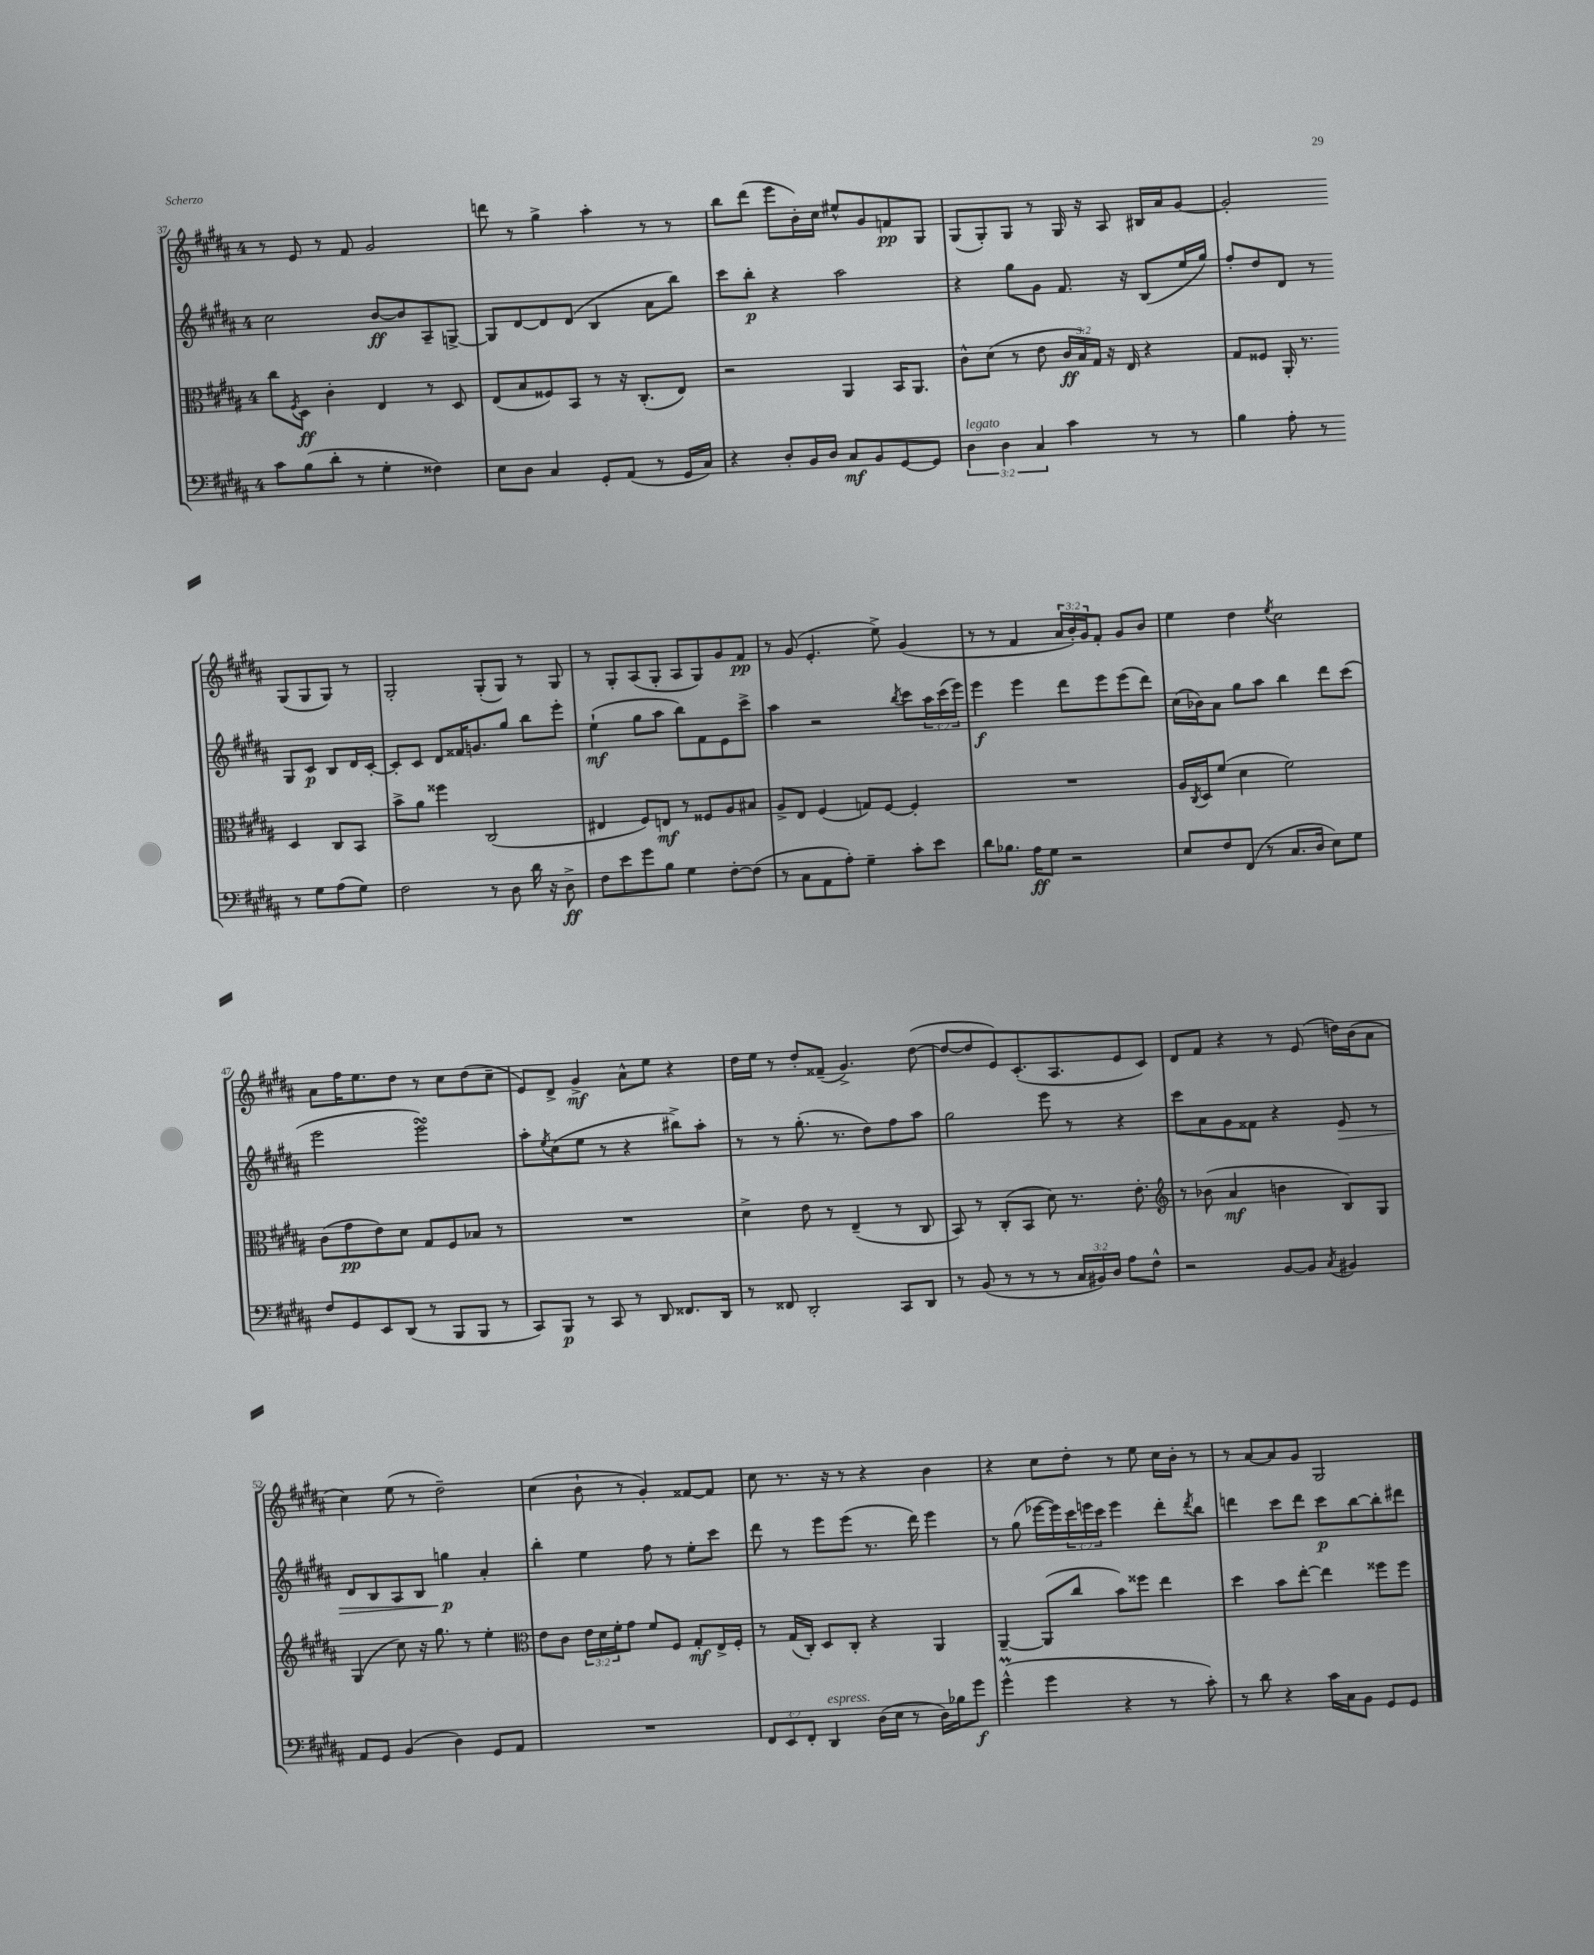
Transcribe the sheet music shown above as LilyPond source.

<<
\new StaffGroup <<
\new Staff = "s0" {
    \clef treble \key b \major \once \override Staff.TimeSignature.style = #'single-digit \time 4/4 \override Staff.TupletNumber.text = #tuplet-number::calc-fraction-text
    r8 e'8 r8 fis'8 gis'2 |
    d'''8 r8 gis''4-> ais''4-. r8 r8 |
    b''8 dis'''8( e'''8 b'16-.) cis''16 eis''8-^ gis'8 f'8\pp gis8 |
    gis8( gis8-.) gis8 r8 gis16 r16 ais8 bis16 ais'16 gis'8~ |
    gis'2-. gis8( gis8 gis8) r8 |
    gis2-. gis8-.( gis8) r8 gis8 |
    r8 gis8-. ais8( gis8-. ais8 gis8) gis'8 fis'8\pp |
    r8 gis'8( e'4.-. e''8->) gis'4( |
    r8 r8 fis'4 \tuplet 3/2 { ais'16 b'16-.) gis'16 } fis'8-. gis'8 b'8 |
    e''4 dis''4 \acciaccatura { e''8 } cis''2 |
    ais'8 fis''16 e''8. dis''8 r8 cis''8 dis''8( cis''8-- |
    e'8) dis'8-> gis'4->\mf ais'8-^ e''8 r4 |
    dis''16 e''16 r8 dis''8-. fisis'8--( gis'4.->) dis''8~( |
    dis''8~ dis''8 e'8) cis'8.-.( ais8. e'8 cis'8) |
    dis'8 fis'8 r4 r8 e'8( d''16) b'16( ais'8 |
    cis''4) e''8( r8 dis''2--) |
    cis''4( b'8-! r8 gis'4-.) fisis'8~ fisis'8 |
    cis''8 r8. r16 r8 r4 b'4 |
    r4 cis''8 dis''8-. r8 e''8 cis''16 b'16-. r8 |
    r8 ais'8~ ais'8 gis'8 gis2 \bar "|." |
}
\new Staff = "s1" {
    \clef treble \key b \major \once \override Staff.TimeSignature.style = #'single-digit \time 4/4 \override Staff.TupletNumber.text = #tuplet-number::calc-fraction-text
    cis''2 b'8~\ff b'8 ais8-- g8~-> |
    g8 dis'8~ dis'8 dis'8( b4 ais'8 b''8) |
    cis'''8 b''8-.\p r4 ais''2 |
    r4 gis''8 gis'8 fis'8. r16 b8( e''16 gis''16) |
    fis''8-. dis''8 dis'8 r8 gis8 cis'8\p b8 dis'16 cis'16~-. |
    cis'8-. cis'8 dis'8 fisis'16 g'8. gis''8 b''8 e'''8-. |
    e''4-!\mf( gis''8 ais''8 b''8) fis'8 e'8 cis'''8-> |
    ais''4 r2 \acciaccatura { b''8 } cis'''8 \tuplet 3/2 { ais''16 cis'''16( e'''16) } |
    e'''4\f e'''4 dis'''8 e'''8 e'''8( dis'''8) |
    cis''16( bes'16) ais'8 gis''8 ais''8 b''4 dis'''8 cis'''8( |
    e'''2 e'''2\turn) |
    ais''8-. \acciaccatura { e''8 } cis''8( e''8 r8 r4 bis''8->) ais''8-. |
    r8 r8 gis''8.-.( r8. dis''8) fis''8 ais''8 |
    gis''2 e'''8 r8 r4 |
    cis'''8 ais'8 gis'8 fisis'8 r4 e'8\> r8 |
    dis'8 b8 ais8 b8 g''4\p\! ais'4-. |
    b''4-. e''4 fis''8 r8 e''8-. cis'''8 |
    dis'''8 r8 e'''8 e'''8( r8. dis'''16) e'''4 |
    r8 gis''8( ees'''16~ ees'''16) \tuplet 3/2 { cis'''16 e'''16 cis'''16 } e'''4 dis'''8-. \acciaccatura { dis'''8 } b''8 |
    d'''4 cis'''8 d'''8 cis'''8\p b''8~ b''8-. dis'''8 \bar "|." |
}
\new Staff = "s2" {
    \clef alto \key b \major \once \override Staff.TimeSignature.style = #'single-digit \time 4/4 \override Staff.TupletNumber.text = #tuplet-number::calc-fraction-text
    cis''8 \acciaccatura { fis8 } dis8\ff cis'4-. e4 r8 dis8 |
    e8( b8 fisis8) b,8 r8 r16 cis8.-.( e8) |
    r2 ais,4 b,16 ais,8. |
    cis'8-^ dis'8( r8 e'8 \tuplet 3/2 { cis'16\ff b16) gis16 } r16 e16 r4 |
    gis8 fisis8 ais,16-. r8. dis4 cis8 b,8 |
    b'8-> ais'8 fisis''4 cis2( |
    eis4 fis8) e8\mf r8 fisis8 ais8 bis8 |
    ais8-> e8 fis4( g8) fis8~ fis4-. |
    R1 |
    ais16 \acciaccatura { cis8 } dis16 fis'8( dis'4 fis'2) |
    cis'8( gis'8\pp e'8) dis'8 gis8 fis8 bes8 r8 |
    R1 |
    dis'4-> e'8 r8 e4--( r8 cis8 |
    b,8) r8 cis8-.( b,8 dis'8) r8. e'8.-. |
    \clef treble r8 bes'8( ais'4\mf b'4 b8) gis8 |
    gis4( cis''8) r16 gis''8. r8 e''4-. |
    \clef alto e'8 cis'8 \tuplet 3/2 { e'16 dis'16 fis'16-. } gis'8 fis'8 fis8 gis8-.\mf e16-> fis16-. |
    r8 gis16( cis16-.) dis8 cis8-. r4 ais,4 |
    ais,4~-- ais,8( cis''8 b'8) fisis''8 e''4 |
    dis''4 b'8 e''8~-. e''4 fisis''8 fisis''8 \bar "|." |
}
\new Staff = "s3" {
    \clef bass \key b \major \once \override Staff.TimeSignature.style = #'single-digit \time 4/4 \override Staff.TupletNumber.text = #tuplet-number::calc-fraction-text
    cis'8 b8( dis'8-. r8 gis4-. fisis4) |
    e8 dis8 cis4 gis,8-. ais,8( r8 gis,16 cis16) |
    r4 dis8-. b,16 dis16 cis8\mf b,8 gis,8~ gis,8 |
    \tuplet 3/2 { dis4^\markup { \italic "legato" } dis4 cis4 } cis'4 r8 r8 |
    b4 ais8-. r8 r8 gis8 ais8( gis8) |
    fis2 r8 dis8 dis'16 r16 dis8->\ff |
    fis8 e'8 gis'8 b8 gis4 fis8~-. fis8( |
    r8 cis8 ais,8 ais8-.) gis4-- cis'8-. e'8 |
    dis'8 bes8. ais16\ff gis8 r2 |
    e8 fis8 fis,8( r8 cis8. dis16 e8) gis8 |
    fis8 gis,8 e,8 dis,8( r8 b,,8 b,,8 r8 |
    cis,8) b,,8\p r8 cis,8 r8 dis,8 fisis,8. dis,16 |
    r8 fisis,8 dis,2-. cis,8 dis,8 |
    r8 b,8( r8 r8 r8 \tuplet 3/2 { cis16 bis,16) dis16 } ais8 fis8-^ |
    r2 b,8~ b,8 \acciaccatura { cis8 } bis,4 |
    ais,8 gis,8 b,4( dis4) gis,8 ais,8 |
    R1 |
    \tuplet 3/2 { fis,8 e,8 fis,8-. } dis,4^\markup { \italic "espress." } dis16( e16 r8 dis16) bes16 gis'8\f |
    gis'4-^\prall( gis'4 r4 r8 cis'8-.) |
    r8 dis'8 r4 cis'16 cis16 b,8 gis,8 gis,8 \bar "|." |
}
>>
>>
\layout { \context { \Score currentBarNumber = #37 } }
